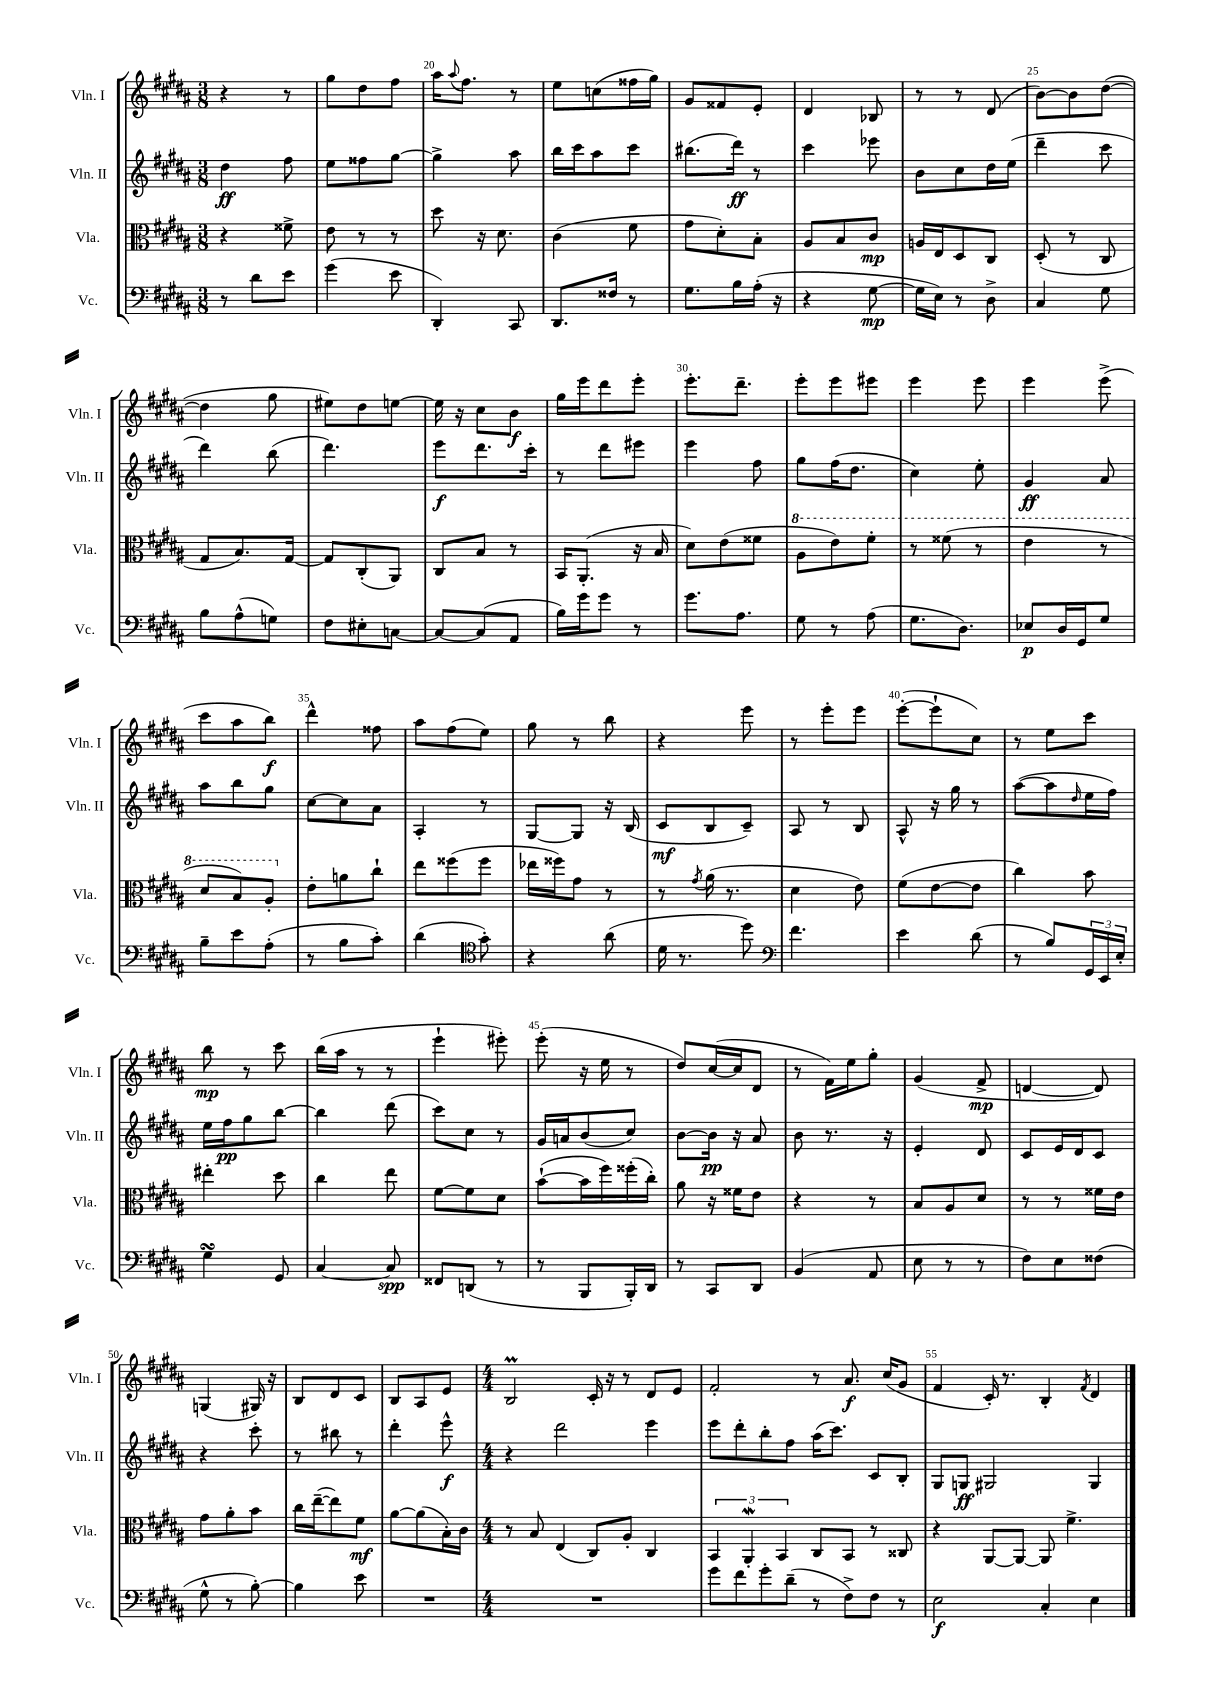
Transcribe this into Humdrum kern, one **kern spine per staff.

**kern	**kern	**kern	**kern
*staff4	*staff3	*staff2	*staff1
*clefF4	*clefC3	*clefG2	*clefG2
*k[f#c#g#d#a#]	*k[f#c#g#d#a#]	*k[f#c#g#d#a#]	*k[f#c#g#d#a#]
*M3/8	*M3/8	*M3/8	*M3/8
8r	4r	4dd#\	4r
8d#\L	.	.	.
8e\J	8f##^\	8ff#\	8r
=	=	=	=
(4g#\	8e\	8ee\L	8gg#\L
.	8r	8ff##\	8dd#\
8e\	8r	[8gg#\J	8ff#\J
=	=	=	=
4DD#'/)	8dd#\	4gg#^\]	16aa#\LK
.	.	.	8qqaa#/
.	.	.	8.ff#\J
.	16r	.	.
.	8.d#\	.	.
8CC#/	.	8aa#\	8r
=	=	=	=
8.DD#/L	(4c#\	16bb\LL	8ee\L
.	.	16ccc#\J	.
.	.	8aa#\	(8cc\
16F##/Jk	.	.	.
8r	8f#\	8ccc#\J	16ff##\L
.	.	.	16gg#\JJ)
=	=	=	=
8.G#\L	8g#\L	(8.bb#\L	8g#/L
.	8d#'\)	.	8f##/
16B\L	.	16ddd#\Jk)	.
(16A#'\JJ	8B'\J	8r	8e'/J
16r	.	.	.
=	=	=	=
4r	8A#/L	4ccc#\	4d#/
.	8B/	.	.
[8G#\	8c#/J	8eee-\	8B-/
=	=	=	=
16G#\]LL	16A/LL	8b\L	8r
16E\JJ)	16E/J	.	.
8r	8D#/	8cc#\	8r
8D#^\	8C#/J	16dd#\L	(8d#/
.	.	(16ee\JJ	.
=	=	=	=
4C#/	(8D#'/	4ddd#~\	[8b\L)
.	8r	.	8b\]
8G#\	8C#/	8ccc#\	([8dd#\J
=	=	=	=
8B\L	8G#/L	4ddd#\)	4dd#\]
(8A#^^\	8.B/)	.	.
8G\J)	.	(8bb\	8gg#\
.	[16G#/Jk	.	.
=	=	=	=
8F#\L	8G#/]L	4.ddd#\)	8ee#\L)
8E#'\	(8C#'/	.	8dd#\
[8C\J	8AA#/J)	.	[8ee\J
=	=	=	=
8C/_L	8C#/L	8eee\L	16ee\]
.	.	.	16r
(8C/]	8B/J	8.ddd#\	8cc#\L
8AA#/J	8r	.	8b\J
.	.	16ccc#'\Jk	.
=	=	=	=
16B\LL)	16BB/LK	8r	16gg#\LL
16g#\J	(8.AA#'/J	.	16eee\J
8g#\J	.	8ddd#\L	8ddd#\
8r	16r	8eee#\J	8eee'\J
.	16B/	.	.
=	=	=	=
8.g#\L	8d#\L)	4eee\	8.eee'\L
.	(8e\	.	.
8.A#\J	.	.	8.ddd#~\J
.	8f##\J	8ff#\	.
=	=	=	=
8G#\	8a#\L	8gg#\L	8eee'\L
8r	8ee\)	(16ff#\K	8eee\
.	.	8.dd#\J	.
(8A#\	8ff#'\J	.	8eee#\J
=	=	=	=
8.G#\L	8r	4cc#\)	4eee\
.	(8ff##\	.	.
8.D#\J)	.	.	.
.	8r	8ee'\	8eee\
=	=	=	=
8E-/L	4ee\	4g#/	4eee\
16D#/L	.	.	.
16GG#/J	.	.	.
8G#/J	8r	8a#/	(8eee^\
=	=	=	=
8B~\L	8dd#/L	8aa#\L	8ccc#\L
8e\	8b/)	8bb\	8aa#\
(8A#'\J	8a#'/J	8gg#\J	8bb\J)
=	=	=	=
8r	8e'\L	[8cc#\L	4ddd#^^\
8B\L	8a\	8cc#\]	.
8c#'\J)	8cc#`\J	8a#\J	8ff##\
=	=	=	=
(4d#\	8ee\L	4A#'/	8aa#\L
.	(8ff##\	.	(8ff#\
*clefC4	*	*	*
8g#'\)	8ff##\J	8r	8ee\J)
=	=	=	=
4r	16ee-\LL	[8G#/L	8gg#\
.	16ff##\J)	.	.
.	8g#\J	8G#/]J	8r
(8a#\	8r	16r	8bb\
.	.	(16B/	.
=	=	=	=
16d#\	8r	8c#/L	4r
8.r	.	.	.
.	8qg#/	.	.
.	(16a#\	8B/	.
.	8.r	.	.
8dd#\)	.	8c#~/J)	8eee\
=	=	=	=
*clefF4	*	*	*
4.f#\	4d#\	8A#/	8r
.	.	8r	8eee'\L
.	8e\)	8B/	8eee\J
=	=	=	=
4e\	(8f#\L	8A#^^/	([8eee'\L
.	[8e\	16r	8eee`\]
.	.	16gg#\	.
(8d#\	8e\]J	8r	8cc#\J)
=	=	=	=
8r	4cc#\)	([8aa#\L	8r
8B/L)	.	8aa#\]	8ee\L
.	.	16qqdd#/	.
24GG#/L	8b\	16ee\L	8ccc#\J
24EE/	.	.	.
.	.	16ff#\JJ)	.
24E'/JJ	.	.	.
=	=	=	=
4G#\	4ee#'\	16ee\LL	8bb\
.	.	16ff#\J	.
.	.	8gg#\	8r
8GG#/	8dd#\	[8bb\J	8ccc#\
=	=	=	=
[4C#/	4cc#\	4bb\]	(16bb\LL
.	.	.	16aa#\JJ
.	.	.	8r
8C#/]	8ee\	(8ddd#\	8r
=	=	=	=
8FF##/L	[8f#\L	8ccc#\L)	4eee`\
(8DD/J	8f#\]	8cc#\J	.
8r	8d#\J	8r	8eee#'\)
=	=	=	=
8r	([8b`\L	16g#/LL	(8eee'\
.	.	16a/J	.
8BBB/L	16b\]L	(8b/	16r
.	16ff#\)	.	16ee\
16BBB'/L)	(16ff##'\	8cc#/J)	8r
16DD#/JJ	16cc#'\JJ)	.	.
=	=	=	=
8r	8a#\	[8b\L	8dd#/L)
8CC#/L	16r	16b\]Jk	([16cc#/L
.	16f##\LK	16r	16cc#/]J
8DD#/J	8e\J	8a#/	8d#/J
=	=	=	=
(4BB/	4r	8b\	8r
.	.	8.r	16f#\LL)
.	.	.	16ee\J
8AA#/	8r	.	8gg#'\J
.	.	16r	.
=	=	=	=
8E\	8B/L	4e'/	(4g#/
8r	8A#/	.	.
8r	8d#/J	8d#/	8f#^/
=	=	=	=
8F#\L)	8r	8c#/L	[4d/
8E\	8r	16e/L	.
.	.	16d#/J	.
(8F##\J	16f##\LL	8c#/J	8d/])
.	16e\JJ	.	.
=	=	=	=
8G#^^\	8g#\L	4r	(4G/
8r	8a#'\	.	.
[8B'\)	8b\J	8ccc#'\	16G#/)
.	.	.	16r
=	=	=	=
4B\]	16cc#\LL	8r	8B/L
.	([16ee~\J	.	.
.	8ee\])	8bb#\	8d#/
8e\	8f#\J	8r	8c#/J
=	=	=	=
4.r	[8a#\L	4ddd#'\	8B/L
.	(8a#\]	.	8A#/
.	16B'\L)	8eee^^\	8e/J
.	16c#\JJ	.	.
=	=	=	=
*M4/4	*M4/4	*M4/4	*M4/4
1r	8r	4r	2B/
.	8B/	.	.
.	(4E/	2ddd#\	.
.	8C#/L)	.	16c#'/
.	.	.	16r
.	8A#'/J	.	8r
.	4C#/	4eee\	8d#/L
.	.	.	8e/J
=	=	=	=
8g#\L	6BB/	8eee\L	2f#'/
8f#\	.	8ddd#'\	.
.	6AA#'/	.	.
8g#'\	.	8bb'\	.
.	6BB/	.	.
(8d#~\J	.	8ff#\J	.
8r	8C#/L	(16aa#\LK	8r
.	.	8.ccc#\J)	.
8F#^\L)	8BB/J	.	8.a#/
8F#\J	8r	8c#/L	.
.	.	.	(16cc#/LK
8r	8C##/	8B'/J	8g#/J
=	=	=	=
2E\	4r	8G#/L	4f#/
.	.	8G/J	.
.	[8AA#/L	2G#/	16c#'/)
.	.	.	8.r
.	8AA#/_J	.	.
4C#'/	8AA#/]	.	4B'/
.	4.f#^\	.	.
.	.	.	8qf#/
4E\	.	4G#/	4d#/
==	==	==	==
*-	*-	*-	*-
